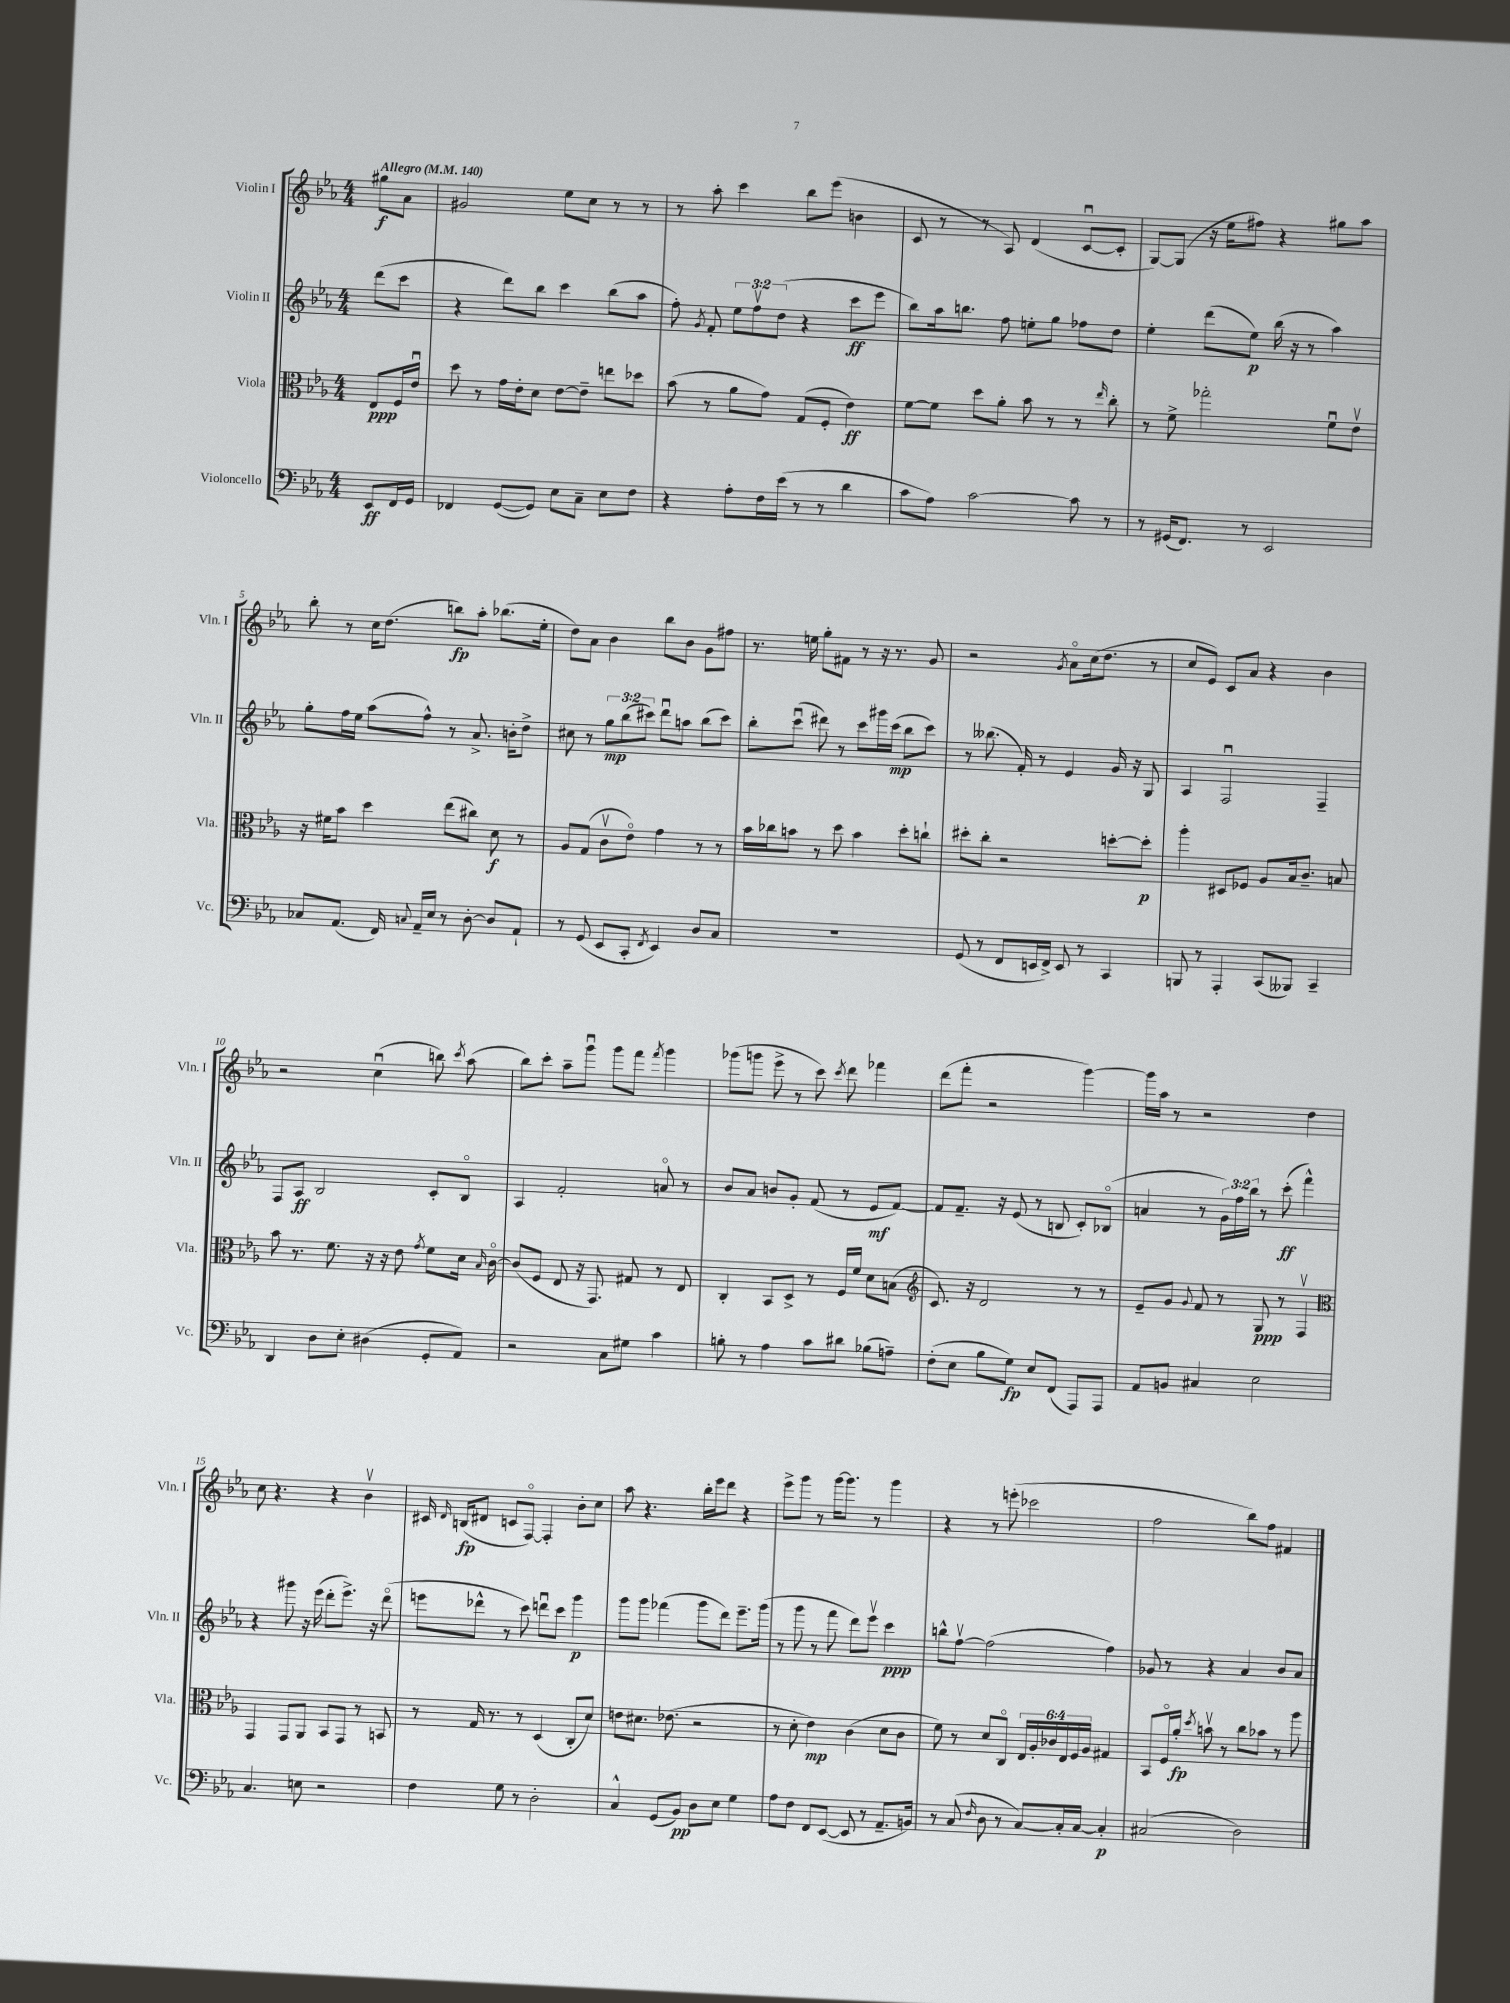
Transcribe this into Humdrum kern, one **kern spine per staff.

**kern	**kern	**kern	**kern
*staff4	*staff3	*staff2	*staff1
*clefF4	*clefC3	*clefG2	*clefG2
*k[b-e-a-]	*k[b-e-a-]	*k[b-e-a-]	*k[b-e-a-]
*M4/4	*M4/4	*M4/4	*M4/4
*MM140	*MM140	*MM140	*MM140
8EE-/L	8E-/L	(8ddd\L	8gg#\L
16FF/L	16F/L	8ccc\J	8a-\J
16GG/JJ	16e-u/JJ	.	.
=	=	=	=
4FF-/	8dd\	4r	2g#/
.	8r	.	.
([8GG/L	16g\LL	8ddd\L)	.
.	16e-'\J	.	.
8GG/]J)	8d\J	8bb-\J	.
8E-\L	[8e-\L	4ccc\	8ee-\L
8C~\J	8e-~\]J	.	8cc\J
8E-\L	8ee\L	(8bb-\L	8r
8F\J	8dd-\J	8aa-\J	8r
=	=	=	=
4r	(8b-\	8ff'\)	8r
.	.	8qg/	.
.	8r	8f'/	8aa-'\
8A-'\L	8a-\L	12ee-\L	4ccc\
.	.	12ffv\	.
16F\L	8g\J)	.	.
.	.	(12dd\J	.
(16e-\JJ	.	.	.
8r	(8G/L	4r	8bb-\L
8r	8F'/J	.	(8eee-\J
4d\	4e-\)	8ccc\L	4b\
.	.	8eee-\J	.
=	=	=	=
8c\L	[8f\L	8bb-\L)	8c/
8A-\J)	8f\]J	16aa-\k	8r
.	.	8.bb\J	.
[2c\	8dd\L	.	8r
.	8a-'\J	8ff\	8A-/)
.	8b-\	8ee'\L	(4d/
.	8r	8gg\J	.
8c\]	8r	8ff-\L	[8cu/L
.	16qqee-/	.	.
8r	8cc'\	8dd\J	8c'/]J
=	=	=	=
8r	8r	4ee-'\	[8G/L)
(16GG#/LK	8f^\	.	(8G/]J
8.FF/J)	.	.	.
.	2gg-'\	(8ddd\L	16r
.	.	.	16ee-\LK
8r	.	8ee-\J)	8ff#\J)
2EE-/	.	(16bb-\	4r
.	.	16r	.
.	.	8r	.
.	8fu\L	4aa-\)	8gg#\L
.	8e-v\J	.	8aa-\J
=	=	=	=
8C-/L	16r	8gg'\L	8bb-'\
.	16f#\LK	.	.
(8.AA-/J	8b-\J	16ff\L	8r
.	.	16ee-\JJ	.
.	4dd\	(8aa-\L	16cc\LK
16FF/)	.	.	(8.dd\J
8qqC/	.	.	.
16AA-~/LL	.	8ff^^\J)	.
16E-/JJ	.	.	.
8r	(8ee-\L	8r	8bb\L)
[8D'\	8cc#\J)	8.a-^/	8aa-'\J
8D/]L	8d\	.	(8.bb-\L
.	.	16b'\LK	.
8AA-`/J	8r	8dd^\J	.
.	.	.	16ee-'\Jk
=	=	=	=
8r	8A-/L	8cc#\	8dd\L)
(8GG/	(8G/J	8r	8a-\J
8EE-/L	8cv\L	12gg\L	4b-\
.	.	(12bb-\	.
8CC'/J	8e-o\J)	.	.
.	.	12ccc#\J)	.
8qFF/	.	.	.
4EE-/)	4g\	8dddu\L	8bb-\L
.	.	8aa\J	8b-\J
8D/L	8r	(8bb-\L	8g\L
8C/J	8r	8ccc#\J)	8ff#\J
=	=	=	=
1r	16b-\LL	8bb-'\L	8.r
.	16cc-\J	.	.
.	8b\J	(8cccu\J	.
.	.	.	16ee\
.	8r	8ddd#\)	8gg'\L
.	8dd\	8r	8f#\J
.	4b\	8ccc\L	8r
.	.	16ggg#\L	16r
.	.	(16ccc\JJ	8.r
.	8dd'\L	8bb-\L	.
.	8cc`\J	8ccc\J)	8g/
=	=	=	=
(8GG/	8dd#'\L	8r	2r
8r	8cc'\J	(8.bb--\	.
8FF/L	2r	.	.
.	.	16f'/)	.
16EE/L	.	8r	.
16FF^/JJ)	.	.	.
.	.	.	8qg/
8EE/	.	4e-/	8a-o\L
8r	.	.	(16cc\k
.	.	.	8.dd\J
4CC/	[8dd'\L	16g/	.
.	.	16r	.
.	8dd'\]J	8G/	8r
=	=	=	=
8BBB/	4aa-'\	4A-/	8cc/L
8r	.	.	8e-/J)
4AAA-'/	8D#/L	2Fu/	8c/L
.	8F-/J	.	8a-/J
(8CC/L	8A-/L	.	4r
8BBB--/J)	16B-/k	.	.
.	8.c~/J	.	.
4CC~/	.	4F~/	4b-\
.	8B/	.	.
=	=	=	=
4DD/	8b-\	8F/L	2r
.	8.r	8A-/J	.
8D\L	.	2B-/	.
.	8.f\	.	.
8E-'\J	.	.	.
(4D#\	16r	.	(4ccu\
.	16r	.	.
.	8e-\	.	.
.	8qg/	.	.
8GG'/L	8f\L	8c'/L	8bb\)
.	.	.	8qccc/
8AA-/J)	16d\Jk	8B-o/J	(8aa-\
.	16qqB-/	.	.
.	[16co\	.	.
=	=	=	=
2r	(8c/]L	4A-/	8bb-\L)
.	8F/J	.	8ccc'\J
.	8E-/	2f'/	8aa-~\L
.	16r	.	8gggu\J
.	8.GG/)	.	.
8C\L	.	.	8ggg\L
8G#\J	8G#/	.	8fff\J
.	.	.	8qfff/
4c\	8r	8ao/	4ggg\
.	8E-/	8r	.
=	=	=	=
8B'\	4C'/	8b-/L	(8ggg-\L
8r	.	8a-/J	8ggg\J
4A-\	8BB-/L	8b/L	8eee-^\
.	8D^/J	8g'/J	8r
8c\L	8r	(8f/	8ccc\)
.	.	.	8qccc/
8d#\J	16F/LL	8r	8ddd\
.	16f/JJ	.	.
(8B-\L	8d\L	8e-/L	4fff-\
8A~\J)	(8B\J	[8f/J)	.
=	=	=	=
*	*clefG2	*	*
(8F'\L	8.c/)	8f/]L	(8ddd\L
8E-\J	.	8.f~/J	8fff'\J
.	16r	.	.
8B-\L	2d/	.	2r
.	.	16r	.
8G\J)	.	(8e-/	.
8E-/L	.	8r	.
(8FF/J	.	8B/	.
8AAA-/L)	8r	8c'/L)	[4ggg\)
8AAA-/J	8r	(8B-o/J	.
=	=	=	=
8AA-/L	8e-~/L	4a/	16ggg\]LL
.	.	.	16aa-\JJ
8BB/J	8g/J	.	8r
.	8qqg/	.	.
4C#/	8f/	8r	2r
.	8r	24g\LL)	.
.	.	24ff\	.
.	.	24bb-\JJ	.
2E-\	8G/	8r	.
.	8r	(8ccc'\	.
.	4Fv/	4fff^^\)	4dd\
=	=	=	=
*	*clefC3	*	*
4.C/	4GG/	4r	8cc\
.	.	.	4.r
.	8GG/L	8ggg#\	.
8E\	8AA-/J	16r	.
.	.	(16eee-\	.
2r	8BB-/L	8ddd'\L	4r
.	8GG/J	8.eee-^\J)	.
.	8r	.	4b-v\
.	.	16r	.
.	8BB/	(8dddo\	.
=	=	=	=
4F\	8r	8eee\L	16c#/
.	.	.	16qqd/
.	.	.	(16B/LK
.	16G/	8ddd-^^\J	8d#/J
.	8.r	.	.
8G\	.	8r	8c/L
8r	8r	8ccc\)	[8Fo/J)
2D'\	(4D/	8dddu\L	4F'/]
.	.	8ccc\J	.
.	8C'/L	4ggg\	8b-'\L
.	8d/J)	.	8cc\J
=	=	=	=
4C^^/	8e\L	8ggg\L	8aa-\
.	8.d#\J	8ggg\J	4.r
(8GG/L	.	(4fff-\	.
.	(8.e-\	.	.
8BB-/J)	.	.	.
8D\L	2r	8ggg\L	16bb-'\LL
.	.	.	16eee-\J
8E-\J	.	8ddd\J)	8ddd\J
4G\	.	8.eee-~\L	4r
.	.	(16ggg\Jk	.
=	=	=	=
8A-\L	8r	8r	8eee-^\L
8F\J	8d'\	8ggg\	8ggg\J
8FF/L	4e-\)	8r	8r
([8EE-/J	.	8fff\	[16ggg\LK
.	.	.	8.ggg\]J
8EE-/]	(4c\	8ddd\L)	.
8r	.	8eee-v\J	8r
8.AA-~/L	8d\L	4ccc\	4ggg\
.	8c\J	.	.
16BB/Jk)	.	.	.
=	=	=	=
8r	8f\)	8bb^^\L	4r
(8C/	8r	[8ffv\J	.
16qqF/	.	.	.
8D\	8d/L	(2ff\]	8r
8r	8Co/J	.	(8eee'\
[8C/L)	24E-/LL	.	2ccc-\
.	24A-'/	.	.
.	24c-/	.	.
16C'/]L	24E-/	.	.
.	24F/	.	.
[16C/JJ	.	.	.
.	24A-/JJ	.	.
4C'/]	4G#/	4ff\)	.
=	=	=	=
(2C#/	8BB-/L	8g-/	2ff\
.	16Fo/L	8r	.
.	16a-'/JJ	.	.
.	8qdd/	.	.
.	8bv\	4r	.
.	8r	.	.
2D\)	8cc\L	4a-/	8bb-\L)
.	8b-\J	.	8ff\J
.	8r	8b-/L	4f#/
.	8aa-\	8a-/J	.
==	==	==	==
*-	*-	*-	*-
